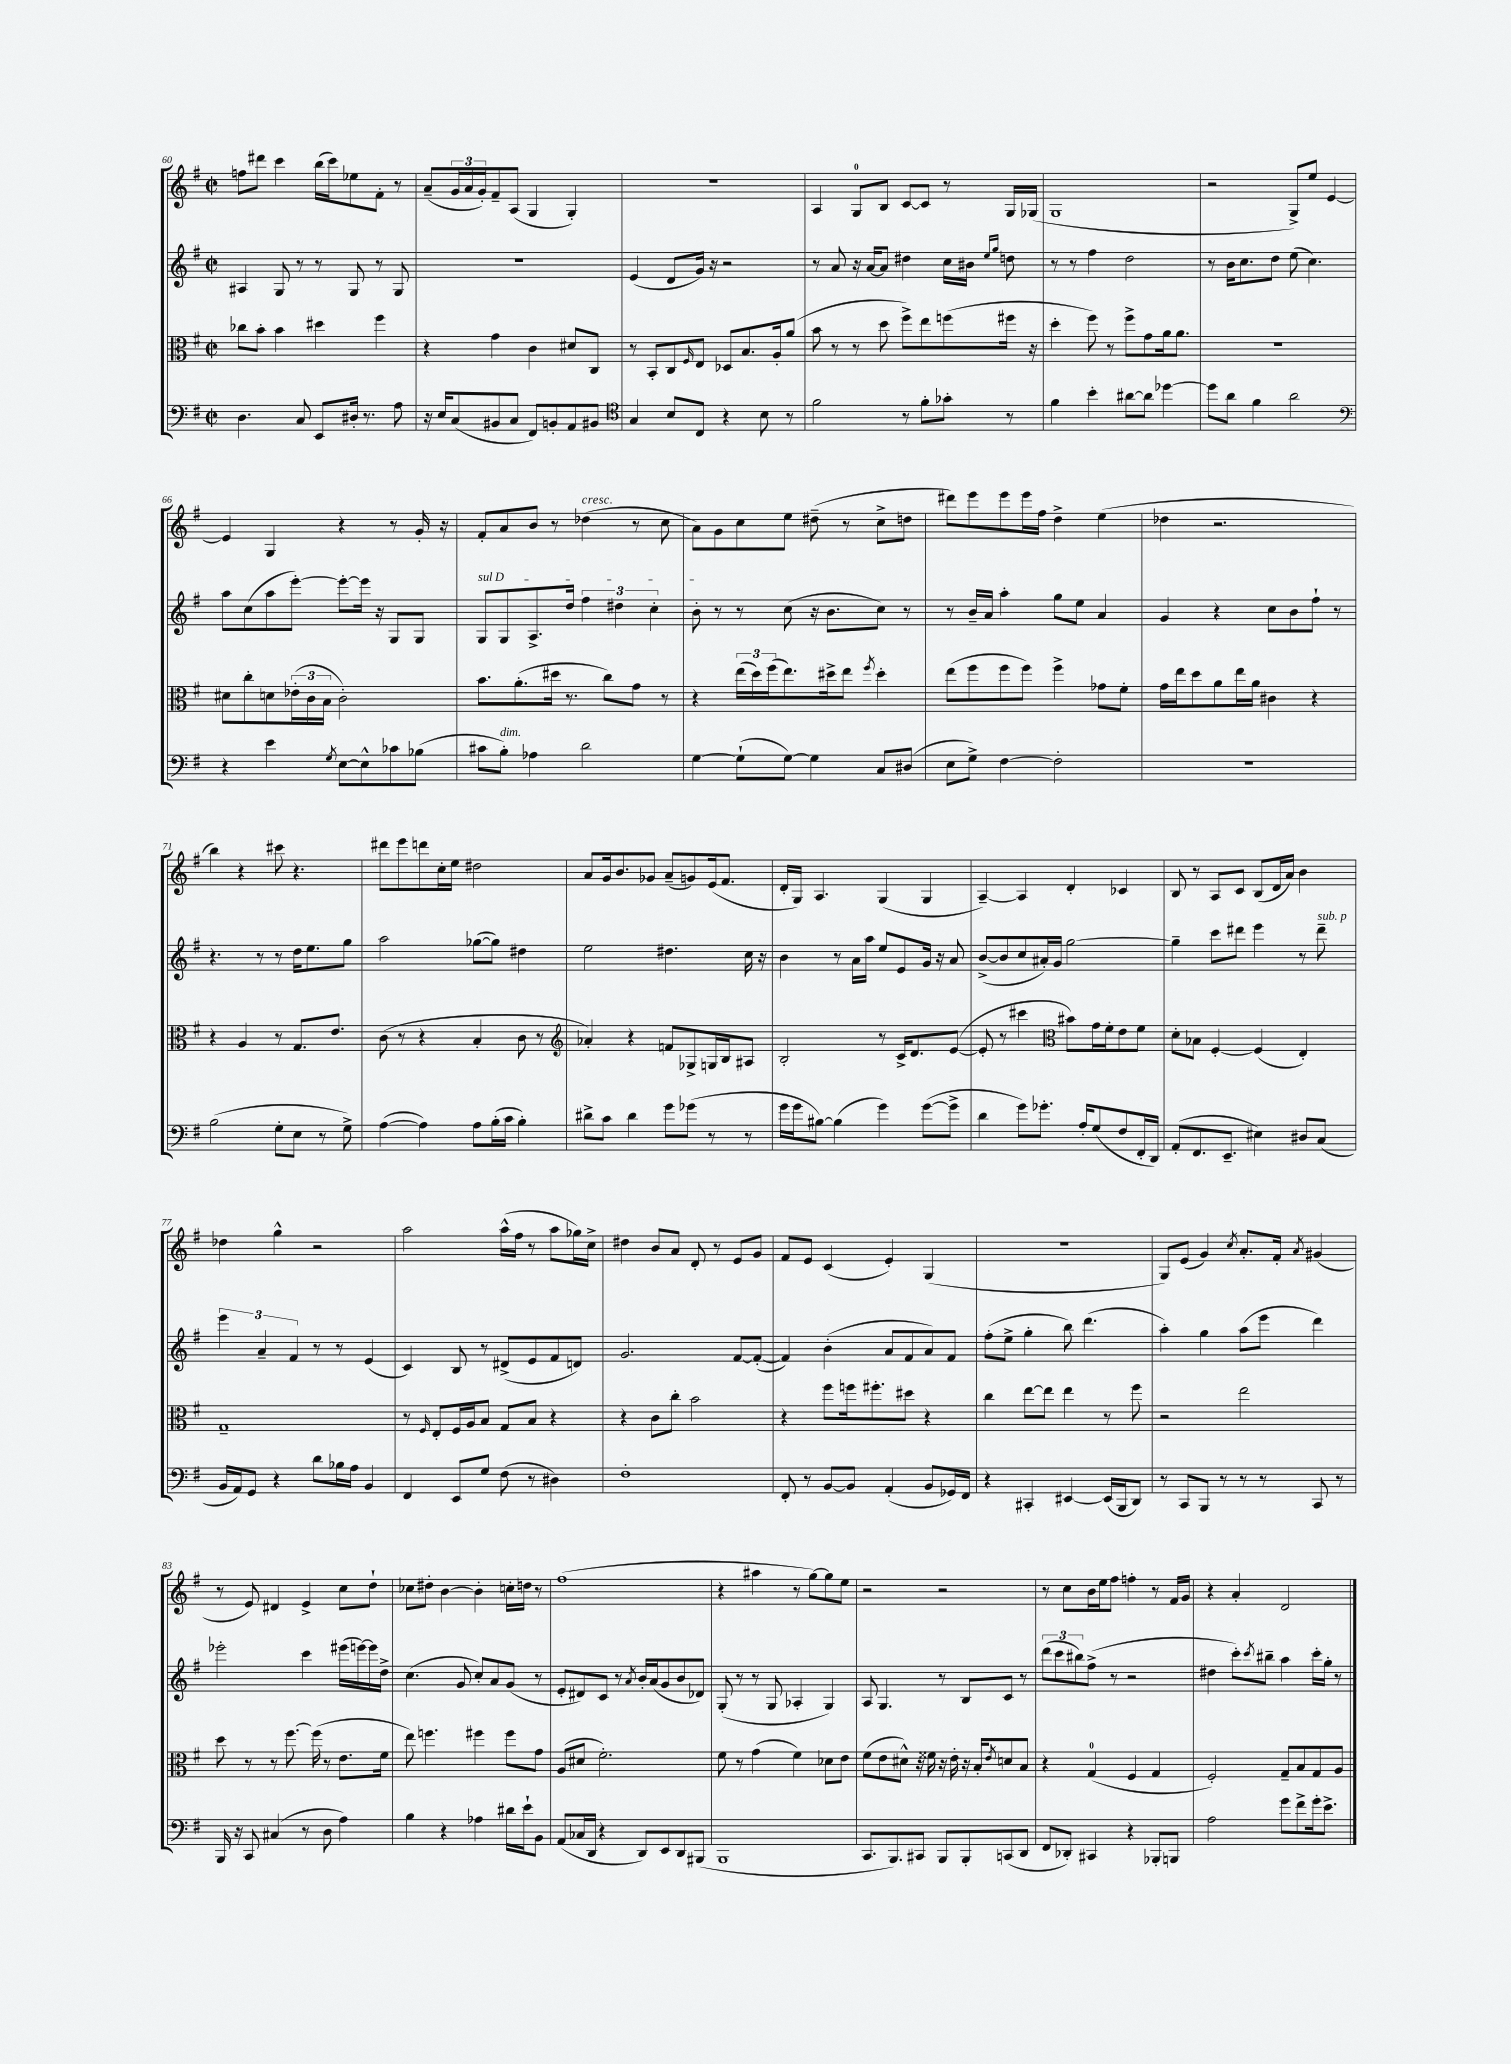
<<
\new StaffGroup <<
\new Staff = "s0" {
    \clef treble \key g \major \defaultTimeSignature \time 2/2
    f''8 dis'''8 c'''4 b''16( c'''16) ees''8 fis'8-. r8 |
    a'8--( \tuplet 3/2 { g'16 a'16 g'16-.) } fis'8-- a8( g4 g4-.) |
    R1 |
    a4 g8-0 b8 c'8~ c'8 r8 g16 ges16( |
    g1 |
    r2 g8->) e''8 e'4~ |
    e'4 g4 r4 r8 g'16-. r16 |
    fis'8-. a'8 b'8 r8 des''4^\markup { \italic "cresc." }( r8 c''8 |
    a'8) g'8 c''8 e''8 dis''8--( r8 c''8-> d''8 |
    dis'''8) e'''8 e'''8 e'''16 fis''16 d''4-> e''4( |
    des''4 r2. |
    b''4) r4 cis'''8 r4. |
    dis'''8 e'''8 d'''8 c''16-. e''16 dis''2 |
    a'8 g'16 b'8. ges'8 a'8--( g'8) e'16( fis'8. |
    d'16-. g16) a4. g4( g4 |
    a4~--) a4 d'4-. ces'4 |
    b8 r8 a8 c'8 b8( d'16 a'16) b'4 |
    des''4 g''4-^ r2 |
    a''2 a''16-^( fis''16 r8 a''8 ges''16) c''16-> |
    dis''4 b'8 a'8 d'8-. r8 e'8 g'8 |
    fis'8 e'8 c'4( e'4-.) g4( |
    R1 |
    g8) e'8( g'4) \acciaccatura { c''8 } a'8.-. fis'16-. \acciaccatura { a'8 } gis'4( |
    r8 e'8) dis'4 e'4-> c''8 d''8-! |
    ces''8 dis''8-. b'4~ b'4-. c''16-. d''16 r8 |
    fis''1( |
    r4 ais''4 r8 g''8~) g''8 e''8 |
    r2 r2 |
    r8 c''8 b'16 e''16 fis''8 f''4-. r8 fis'16 g'16 |
    r4 a'4-. d'2 \bar "|." |
}
\new Staff = "s1" {
    \clef treble \key g \major \defaultTimeSignature \time 2/2
    ais4 g8 r8 r8 g8 r8 g8 |
    R1 |
    e'4( d'8 g'16) r16 r2 |
    r8 a'8 r16 a'16~ a'8 dis''4 c''16 bis'16 \grace { e''16 g''16 } d''8 |
    r8 r8 fis''4 d''2 |
    r8 b'16 c''8. d''8 e''8( c''4.) |
    a''8 c''8( a''8 e'''8~-.) e'''8~-. e'''16 r16 g8 g8 |
    \once \override TextSpanner.bound-details.left.text = \markup { \italic "sul D" } g8\startTextSpan g8 a8.-> d''16 \tuplet 3/2 { fis''4 dis''4 c''4-. } |
    b'8-.\stopTextSpan r8 r8 c''8( r16 b'8. c''8) r8 |
    r8 b'16-- a'16 a''4-. g''8 e''8 a'4 |
    g'4 r4 c''8 b'8 fis''8-! r8 |
    r4. r8 r8 d''16 e''8. g''8 |
    a''2 ges''8~( ges''8) dis''4 |
    e''2 dis''4. c''16 r16 |
    b'4 r8 a'16 a''16 e''8 e'8 g'16 r16 a'8 |
    b'8~->( b'8 c''8 ais'16-.) g'16 g''2~ |
    g''4-- c'''8 dis'''8 e'''4 r8 dis'''8--^\markup { \italic "sub. p" } |
    \tuplet 3/2 { e'''4 a'4-- fis'4 } r8 r8 e'4( |
    c'4) b8 r8 dis'8->( e'8 fis'8 d'8) |
    g'2. fis'8~ fis'8~-.( |
    fis'4) b'4-.( a'8 fis'8 a'8) fis'8 |
    fis''8-.( e''8-> g''4-. b''8) d'''4.( |
    a''4-.) g''4 a''8( e'''8 d'''4) |
    ees'''2-. c'''4 eis'''16( e'''16~) e'''16 d''16-> |
    c''4.( g'8 c''8-.) a'8 g'8( r8 |
    e'8-. dis'8) c'8 r8 \acciaccatura { a'8 } b'16-. a'16( g'8 b'8 des'8) |
    g8-.( r8 r8 g8 aes4-. g4) |
    a8 g4. r8 b8 c'8 r8 |
    \tuplet 3/2 { d'''8( c'''8 bis''8) } fis''8->( r8 r2 |
    dis''4 c'''8-.) \acciaccatura { c'''8 } bis''8-- a''4 c'''16-. g''16-. r8 \bar "|." |
}
\new Staff = "s2" {
    \clef alto \key g \major \defaultTimeSignature \time 2/2
    ces''8 b'8-. b'4 dis''4 fis''4 |
    r4 g'4 c'4 dis'8 c8 |
    r8 b,8-. c8 \grace { fis16 } e8 des8 b8. a16-. a'8( |
    b'8 r8 r8 d''8 fis''8->) e''8 f''8( fis''16 r16 |
    d''4-. fis''8) r8 fis''8-> g'8 a'16 a'8. |
    R1 |
    dis'8 c''8-. d'8 \tuplet 3/2 { ees'16-.( c'16 b16 } c'2-.) |
    b'8. a'8.-.( dis''16 r8. c''8) g'8 r8 |
    r4 \tuplet 3/2 { e''16( d''16) fis''16( } e''8.) dis''16-> e''8 \acciaccatura { fis''8 } dis''4-. |
    e''8( fis''8 fis''8 fis''8) fis''4-> ges'8 fis'8-. |
    g'16 e''16 d''8 a'8 e''16 a'16 cis'4 r4 |
    r4 a4 r8 g8. e'8. |
    c'8( r8 r4 b4-. c'8 r8 |
    \clef treble aes'4-.) r4 f'8 ges8-> g16 b16 ais8 |
    b2-. r8 c'16-> d'8. e'8~( |
    e'8-. r8 cis'''4 \clef alto bis'8) g'16 fis'16-. e'8 fis'8 |
    d'8-. bes8 fis4~-. fis4( e4-.) |
    g1-- |
    r8 \grace { fis16 } e8-. fis16 a16 b8 g8 b8 r4 |
    r4 c'8 c''8-. b'2 |
    r4 fis''8 f''16 fis''8.-. dis''8 r4 |
    c''4 e''8~ e''8 e''4 r8 fis''8 |
    r2 e''2 |
    d''8 r8 r8 fis''8.~ fis''16( r8 e'8. fis'16 |
    e''8) f''4. fis''4 fis''8 g'8 |
    a8( dis'8 fis'2.-.) |
    fis'8 r8 g'4( fis'4) des'8 e'8 |
    fis'8( e'8 dis'8-^) r16 fisis'16 r16 e'16-. r16 b16-. \acciaccatura { e'8 } d'8 b8 |
    r4 g4-0( fis4 g4 |
    fis2-.) g8-- b8 g8 a8 \bar "|." |
}
\new Staff = "s3" {
    \clef bass \key g \major \defaultTimeSignature \time 2/2
    d4. c8 e,8 dis16-. r8. a8 |
    r16 e16 c8( bis,8 c8 fis,8) b,8-. a,8 bis,8 |
    \clef tenor g4 b8 c8 r4 b8 r8 |
    fis'2 r8 fis'8-. ges'8-. r8 |
    fis'4 b'4-. ais'8~ ais'8 des''4~ |
    des''8 a'8 fis'4 a'2 |
    \clef bass r4 e'4 \acciaccatura { g8 } e8~ e8-^ ces'8 bes8( |
    cis'8 b8-.^\markup { \italic "dim." }) aes4 d'2 |
    g4~ g8-!( g8~) g4 c8 dis8( |
    e8 g8->) fis4~ fis2-. |
    r1 |
    b2( g8-. e8 r8 g8->) |
    a4~( a4) a8 b16-.( c'16 b4-.) |
    dis'8-> c'8 dis'4 g'8 ges'8( r8 r8 |
    g'16 g'16 bis8~) bis4( g'4) g'8~( g'8-> |
    d'4 g'8) ges'8.-. a16-. g8( fis8 fis,16-. d,16) |
    a,8-.( fis,8. e,8.-- eis4) dis8 c8( |
    b,16 a,16) g,8 r4 d'8 bes16 a16 b,4 |
    fis,4 e,8 g8 fis8( r8 dis4) |
    fis1-. |
    fis,8-. r8 b,8~ b,8 a,4-.( b,8 ges,16) fis,16 |
    r4 cis,4-. eis,4~ eis,16( b,,16 d,8) |
    r8 c,8 b,,8 r8 r8 r8 c,8 r8 |
    b,,16 r16 c,8 cis4( r8 d8 a4) |
    b4 r4 aes4 dis'16 e'16-! b,8 |
    a,8( ces16 d,16 r4 d,8) e,8 d,8 bis,,8( |
    b,,1 |
    c,8. b,,8.) cis,8 b,,8 b,,8-. c,8( d,8 |
    fis,8 des,8-.) cis,4 r4 bes,,8-. b,,8 |
    a2 g'8 fis'8-> g'16-. e'8.-> \bar "|." |
}
>>
>>
\layout { \context { \Score currentBarNumber = #60 } }
